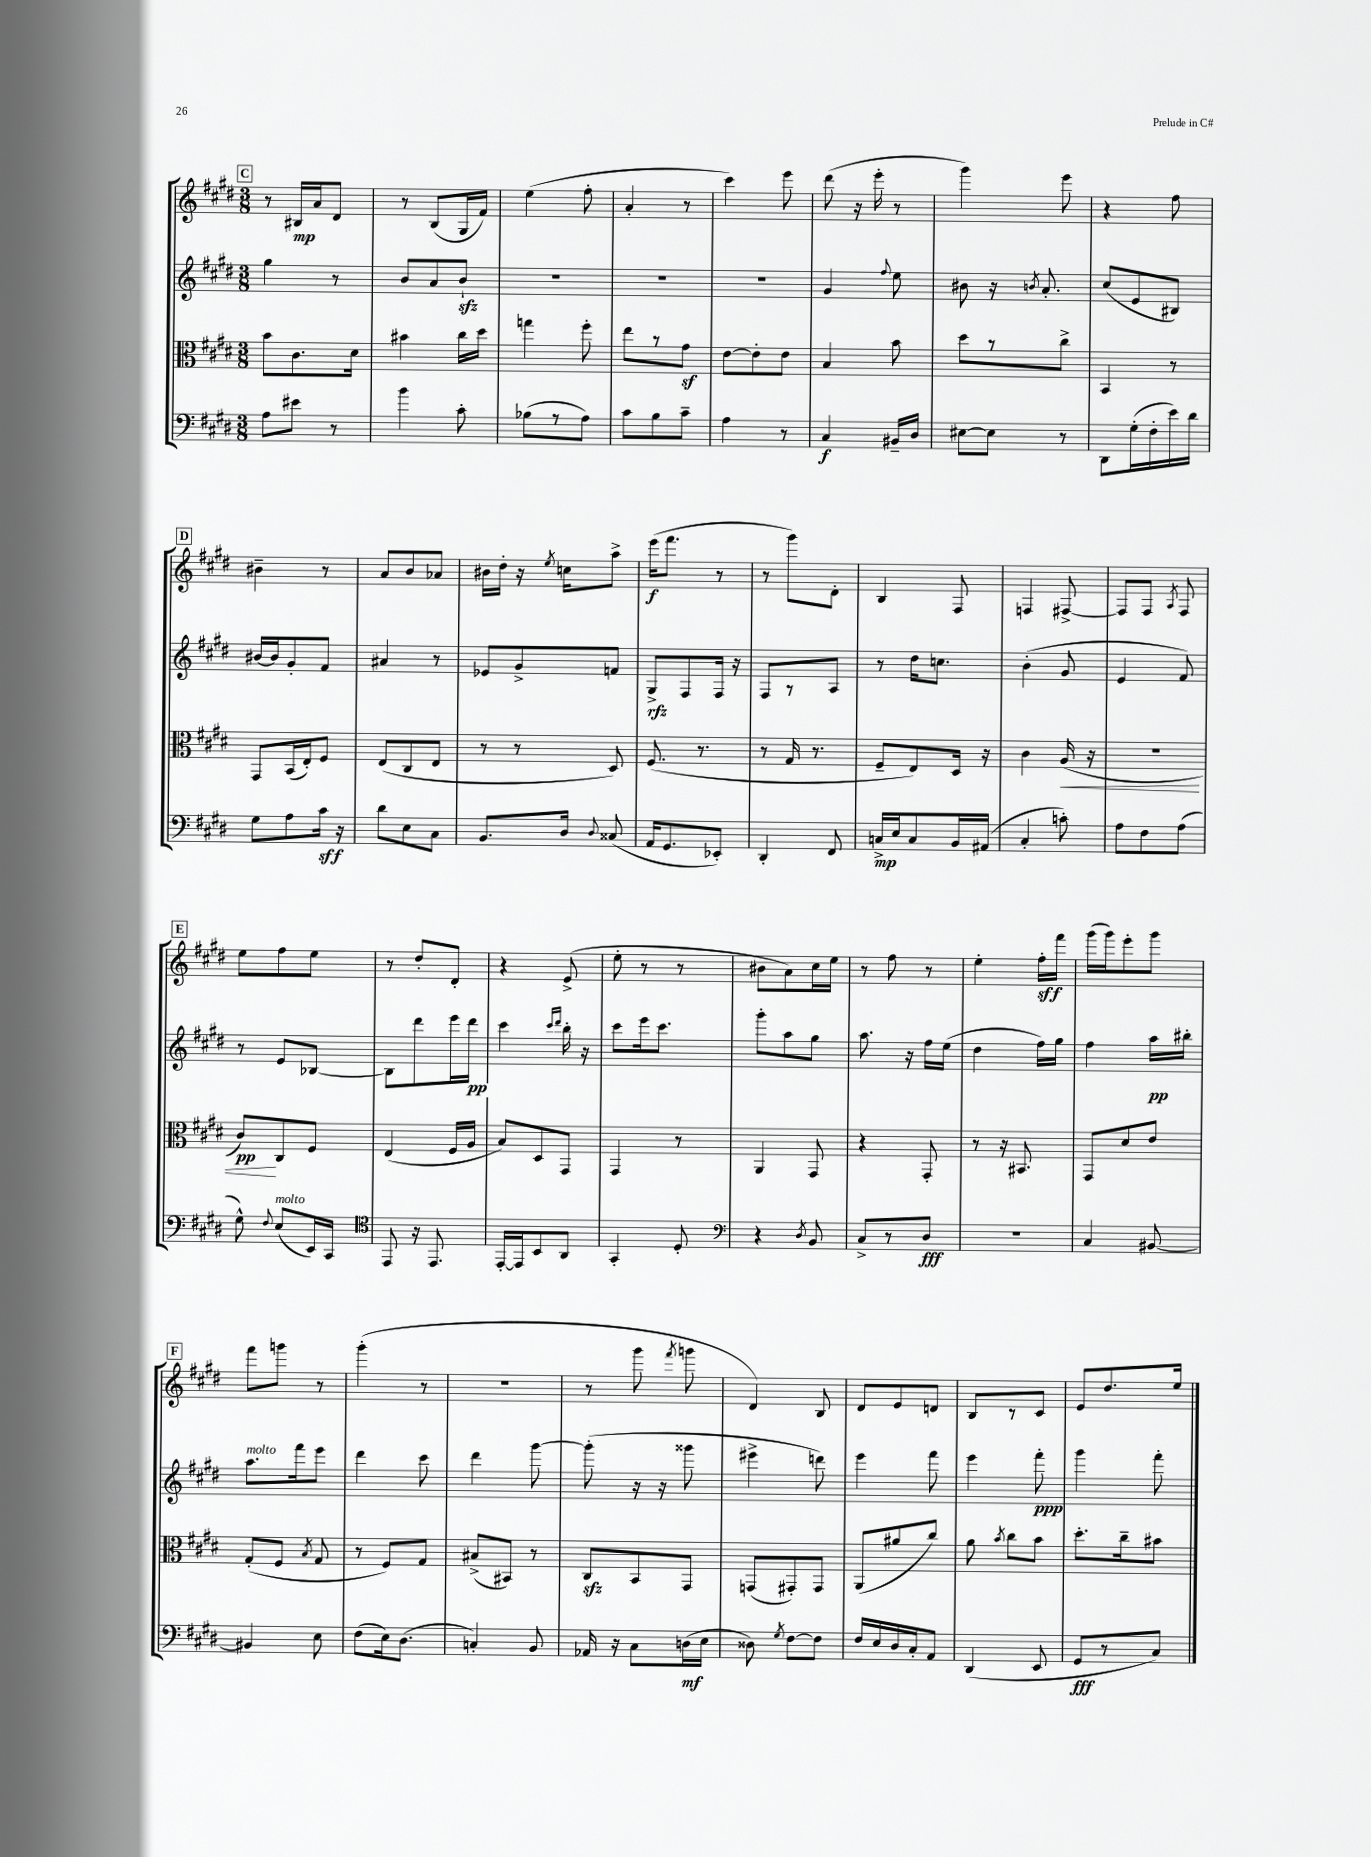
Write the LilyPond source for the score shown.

<<
\new StaffGroup <<
\new Staff = "s0" {
    \clef treble \key e \major \numericTimeSignature \time 3/8
    \autoBeamOff \mark \markup { \box "C" } r8 bis16[\mp a'16 dis'8] |
    r8 b8[( gis16 fis'16]) |
    e''4( fis''8-. |
    a'4-. r8 |
    cis'''4) e'''8 |
    dis'''8( r16 e'''16-. r8 |
    gis'''4) e'''8 |
    r4 fis''8 |
    \mark \markup { \box "D" } bis'4-- r8 |
    a'8[ b'8 aes'8] |
    bis'16[ dis''16]-. r16 \acciaccatura { e''8 } c''16[ a''8]-> |
    e'''16[\f( fis'''8.] r8 |
    r8 gis'''8[) dis'8]-. |
    b4 fis8 |
    f4 fis8~-> |
    fis8[ fis8] \acciaccatura { a8 } fis8 |
    \mark \markup { \box "E" } e''8[ fis''8 e''8] |
    r8 dis''8[-. dis'8]-. |
    r4 e'8->( |
    e''8-. r8 r8 |
    bis'8[ a'8) cis''16 e''16] |
    r8 fis''8 r8 |
    e''4-. fis''16[-.\sff fis'''16] |
    gis'''16[( gis'''16) e'''8-. gis'''8] |
    \mark \markup { \box "F" } fis'''8[ g'''8] r8 |
    gis'''4-.( r8 |
    R4. |
    r8 gis'''8 \acciaccatura { fis'''8 } g'''8 |
    dis'4) b8 |
    dis'8[ e'8 d'8] |
    b8[ r8 cis'8] |
    e'8[ dis''8. e''16] \bar "|." |
}
\new Staff = "s1" {
    \clef treble \key e \major \numericTimeSignature \time 3/8
    \autoBeamOff \mark \markup { \box "C" } gis''4 r8 |
    b'8[ a'8 b'8]-!\sfz |
    R4. |
    R4. |
    R4. |
    gis'4 \appoggiatura { fis''8 } e''8 |
    bis'8 r16 \acciaccatura { b'8 } a'8.-. |
    cis''8[( e'8 bis8]) |
    \mark \markup { \box "D" } bis'16[~ bis'16 gis'8-. fis'8] |
    ais'4 r8 |
    ees'8[ gis'8-> f'8] |
    gis8[->\rfz fis8 fis16] r16 |
    fis8[ r8 a8] |
    r8 dis''16[ c''8.] |
    b'4-.( gis'8 |
    e'4 fis'8) |
    \mark \markup { \box "E" } r8 e'8[ bes8]~ |
    bes8[ dis'''8 e'''16 dis'''16]\pp |
    cis'''4 \grace { cis'''16[ dis'''16] } b''16-. r16 |
    cis'''8[ e'''16 cis'''8.] |
    gis'''8[-. a''8 gis''8] |
    a''8. r16 fis''16[ e''16]( |
    dis''4 fis''16[) gis''16] |
    fis''4 a''16[\pp bis''16]-. |
    \mark \markup { \box "F" } a''8.[^\markup { \italic "molto" } fis'''16 e'''8] |
    dis'''4 cis'''8 |
    dis'''4 gis'''8~ |
    gis'''8-.( r16 r16 gisis'''8 |
    eis'''4-> d'''8) |
    e'''4 fis'''8 |
    e'''4 fis'''8-.\ppp |
    gis'''4 fis'''8-. \bar "|." |
}
\new Staff = "s2" {
    \clef alto \key e \major \numericTimeSignature \time 3/8
    \autoBeamOff \mark \markup { \box "C" } b'8[ cis'8. dis'16] |
    bis'4 cis''16[ dis''16] |
    g''4 fis''8-. |
    e''8[ r8 gis'8]\sf |
    e'8[~ e'8-. e'8] |
    b4 b'8 |
    dis''8[ r8 cis''8]-> |
    b,4 r8 |
    \mark \markup { \box "D" } gis,8[ b,16( e16-.) fis8] |
    e8[( cis8 e8] |
    r8 r8 dis8) |
    fis8.( r8. |
    r8 gis16 r8. |
    fis8[-- e8) dis16] r16 |
    cis'4 a16\<( r16 |
    R4. |
    \mark \markup { \box "E" } cis'8[\pp\!) cis8 fis8] |
    e4( fis16[ a16] |
    b8[) dis8 gis,8] |
    gis,4 r8 |
    a,4 gis,8 |
    r4 gis,8-. |
    r8 r16 bis,8. |
    gis,8[ dis'8 e'8] |
    \mark \markup { \box "F" } gis8[-.( fis8] \acciaccatura { b8 } gis8 |
    r8 fis8[) gis8] |
    bis8[->( bis,8]) r8 |
    cis8[\sfz b,8 gis,8] |
    g,8[( gis,8-.) gis,8] |
    a,8[( ais'8 cis''8]) |
    a'8 \acciaccatura { b'8 } cis''8[ b'8] |
    dis''8.[-. cis''16-- bis'8] \bar "|." |
}
\new Staff = "s3" {
    \clef bass \key e \major \numericTimeSignature \time 3/8
    \autoBeamOff \mark \markup { \box "C" } a8[ eis'8] r8 |
    b'4 cis'8-. |
    bes8[( r8 a8]) |
    cis'8[ b8 cis'8]-- |
    a4 r8 |
    cis4\f bis,16[-- dis16] |
    eis8[~ eis8] r8 |
    dis,8[ gis16-.( fis16-. e'16) dis'16] |
    \mark \markup { \box "D" } gis8[ a8 cis'16]\sff r16 |
    dis'8[ e8 cis8] |
    b,8.[ dis16] \appoggiatura { dis8 } cisis8( |
    a,16[ gis,8. ees,8]-.) |
    dis,4-. fis,8 |
    c16[->\mp e16 c8 b,16 ais,16]( |
    cis4-. c'8-.) |
    a8[ fis8 a8]( |
    \mark \markup { \box "E" } gis8-^) \appoggiatura { fis8 } e8[^\markup { \italic "molto" }( e,16) cis,16] |
    \clef tenor e,8 r16 e,8. |
    e,16[~-. e,16 b,8 a,8] |
    gis,4-. dis8-. |
    \clef bass r4 \acciaccatura { dis8 } b,8 |
    cis8[-> r8 dis8]\fff |
    r4. |
    cis4 bis,8~ |
    \mark \markup { \box "F" } bis,4 e8 |
    fis8[( e16) dis8.]( |
    c4-.) b,8 |
    aes,16 r16 cis8[ d16\mf( e16] |
    disis8) \acciaccatura { gis8 } fis8[~ fis8] |
    fis16[ e16 dis16 cis16-. a,8] |
    dis,4( e,8 |
    gis,8[\fff r8 cis8]) \bar "|." |
}
>>
>>
